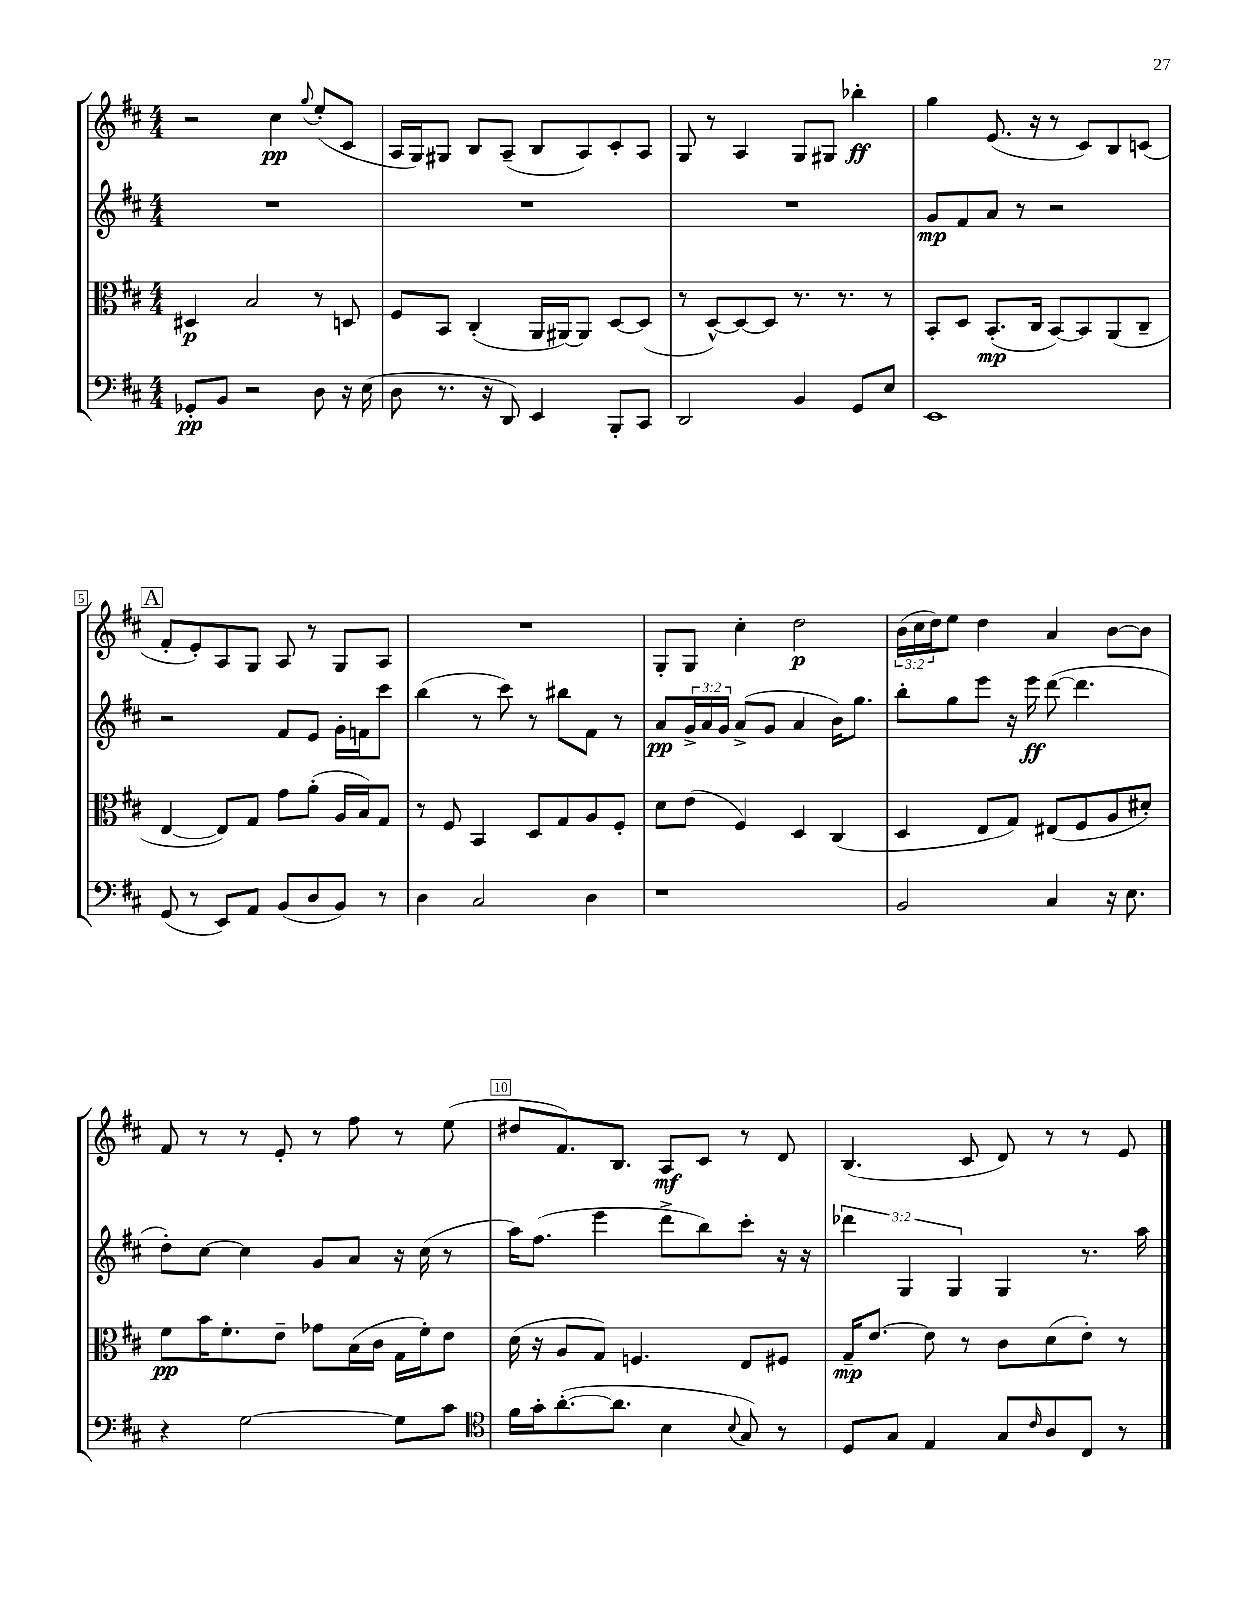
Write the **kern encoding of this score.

**kern	**dynam	**kern	**dynam	**kern	**dynam	**kern	**dynam
*part4	*part4	*part3	*part3	*part2	*part2	*part1	*part1
*staff4	*staff4	*staff3	*staff3	*staff2	*staff2	*staff1	*staff1
*clefF4	*	*clefC3	*	*clefG2	*	*clefG2	*
*k[f#c#]	*	*k[f#c#]	*	*k[f#c#]	*	*k[f#c#]	*
*M4/4	*	*M4/4	*	*M4/4	*	*M4/4	*
=1	=1	=1	=1	=1	=1	=1	=1
8GG-X'/L	pp	4D#X/	p	1r	.	2r	.
8BB/J	.	.	.	.	.	.	.
2r	.	2B/	.	.	.	.	.
.	.	.	.	.	.	4cc#\	pp
.	.	.	.	.	.	8qqgg/	.
8D\	.	8r	.	.	.	(8ee'/L	.
16r	.	8Dn/	.	.	.	8c#/J	.
(16E\	.	.	.	.	.	.	.
=2	=2	=2	=2	=2	=2	=2	=2
8D\	.	8F#/L	.	1r	.	16A/LL	.
.	.	.	.	.	.	16G/J)	.
8.r	.	8BB/J	.	.	.	8G#X/J	.
.	.	(4C#'/	.	.	.	8B/L	.
16r	.	.	.	.	.	.	.
8DD/)	.	.	.	.	.	(8A~/J	.
4EE/	.	16AA/LL	.	.	.	8B/L	.
.	.	[16AA#X/J)	.	.	.	.	.
.	.	8AA#/J]	.	.	.	8A/)	.
8BBB'/L	.	[8D/L	.	.	.	8c#'/	.
8CC#/J	.	(8D/J]	.	.	.	8A/J	.
=3	=3	=3	=3	=3	=3	=3	=3
2DD/	.	8r	.	1r	.	8G/	.
.	.	[8D^^/L)	.	.	.	8r	.
.	.	8D/_	.	.	.	4A/	.
.	.	8D/J]	.	.	.	.	.
4BB/	.	8.r	.	.	.	8G/L	.
.	.	.	.	.	.	8G#X/J	.
.	.	8.r	.	.	.	.	.
8GG/L	.	.	.	.	.	4bb-X'\	ff
8E/J	.	8r	.	.	.	.	.
=4	=4	=4	=4	=4	=4	=4	=4
1EE	.	8BB'/L	.	8g/L	mp	4gg\	.
.	.	8D/J	.	8f#/	.	.	.
.	.	(8.BB'/L	mp	8a/J	.	(8.e/	.
.	.	.	.	8r	.	.	.
.	.	16C#/Jk	.	.	.	16r	.
.	.	[8BB/L)	.	2r	.	8r	.
.	.	8BB/]	.	.	.	8c#/L)	.
.	.	(8AA/	.	.	.	8B/	.
.	.	8C#~/J	.	.	.	(8cn/J	.
!!LO:LB:g=z
!!LO:REH:place=s1:t=A
=5	=5	=5	=5	=5	=5	=5	=5
(8GG/	.	[4E/	.	2r	.	8f#'/L	.
8r	.	.	.	.	.	8e'/)	.
8EE/L)	.	8E/L])	.	.	.	8A/	.
8AA/J	.	8G/J	.	.	.	8G/J	.
(8BB/L	.	8g\L	.	8f#/L	.	8A/	.
8D/	.	(8a'\J	.	8e/J	.	8r	.
8BB/J)	.	16A/LL	.	16g'\LL	.	8G/L	.
.	.	16B/J)	.	16fn\J	.	.	.
8r	.	8G/J	.	8ccc#\J	.	8A/J	.
=6	=6	=6	=6	=6	=6	=6	=6
4D\	.	8r	.	(4bb\	.	1r	.
.	.	8F#/	.	.	.	.	.
2C#/	.	4BB/	.	8r	.	.	.
.	.	.	.	8ccc#\)	.	.	.
.	.	8D/L	.	8r	.	.	.
.	.	8G/	.	8bb#X\L	.	.	.
4D\	.	8A/	.	8f#\J	.	.	.
.	.	8F#'/J	.	8r	.	.	.
=7	=7	=7	=7	=7	=7	=7	=7
1r	.	8d\L	.	8a/L	pp	8G'/L	.
.	.	(8e\J	.	24g^/L	.	8G/J	.
.	.	.	.	24a/	.	.	.
.	.	.	.	24g/JJ	.	.	.
.	.	4F#/)	.	(8a^/L	.	4cc#'\	.
.	.	.	.	8g/J	.	.	.
.	.	4D/	.	4a/	.	2dd\	p
.	.	(4C#/	.	16b\KL)	.	.	.
.	.	.	.	8.gg\J	.	.	.
=8	=8	=8	=8	=8	=8	=8	=8
2BB/	.	4D/	.	8bb'\L	.	(24b\LL	.
.	.	.	.	.	.	24cc#\	.
.	.	.	.	.	.	24dd\J)	.
.	.	.	.	8gg\	.	8ee\J	.
.	.	8E/L	.	8eee\J	.	4dd\	.
.	.	8G/J)	.	16r	.	.	.
.	.	.	.	16eee\	ff	.	.
4C#/	.	(8E#X/L	.	([8ddd\	.	4a/	.
.	.	8F#/	.	4.ddd\]	.	.	.
16r	.	8A/	.	.	.	[8b\L	.
8.E\	.	.	.	.	.	.	.
.	.	8d#X'/J)	.	.	.	8b\J]	.
!!LO:LB:g=z
=9	=9	=9	=9	=9	=9	=9	=9
4r	.	8f#\L	pp	8dd'\L)	.	8f#/	.
.	.	16b\K	.	[8cc#\J	.	8r	.
.	.	8.f#'\	.	.	.	.	.
[2G\	.	.	.	4cc#\]	.	8r	.
.	.	8e~\J	.	.	.	8e'/	.
.	.	8g-X\L	.	8g/L	.	8r	.
.	.	(16B\L	.	8a/J	.	8ff#\	.
.	.	16c#\JJ	.	.	.	.	.
8G\L]	.	16G\LL	.	16r	.	8r	.
.	.	16f#'\J)	.	(16cc#\	.	.	.
8c#\J	.	8e\J	.	8r	.	(8ee\	.
=10	=10	=10	=10	=10	=10	=10	=10
*clefC4	*	*	*	*	*	*	*
16f#\LL	.	(16d\	.	16aa\KL)	.	8dd#X/L	.
16g'\J	.	16r	.	(8.ff#\J	.	.	.
([8.a'\	.	8A/L	.	.	.	8.f#/)	.
.	.	8G/J)	.	4eee\	.	.	.
8.a\J]	.	.	.	.	.	8.B/J	.
.	.	4.Fn/	.	.	.	.	.
4B\	.	.	.	8ddd^\L	.	8A/L	mf
.	.	.	.	8bb\)	.	8c#/J	.
8qqB/	.	.	.	.	.	.	.
8G/)	.	8E/L	.	8ccc#'\J	.	8r	.
8r	.	8F#X/J	.	16r	.	8d/	.
.	.	.	.	16r	.	.	.
=11	=11	=11	=11	=11	=11	=11	=11
8D/L	.	16G~/KL	mp	6ddd-X\	.	(4.B/	.
.	.	[8.e/J	.	.	.	.	.
8G/J	.	.	.	.	.	.	.
.	.	.	.	6G/	.	.	.
4E/	.	8e\]	.	.	.	.	.
.	.	.	.	6G/	.	.	.
.	.	8r	.	.	.	8c#/	.
8G/L	.	8c#\L	.	4G/	.	8d/)	.
16qqc#/	.	.	.	.	.	.	.
8A/	.	(8d\	.	.	.	8r	.
8C#/J	.	8e'\J)	.	8.r	.	8r	.
8r	.	8r	.	.	.	8e/	.
.	.	.	.	16aa\	.	.	.
==	==	==	==	==	==	==	==
*-	*-	*-	*-	*-	*-	*-	*-
